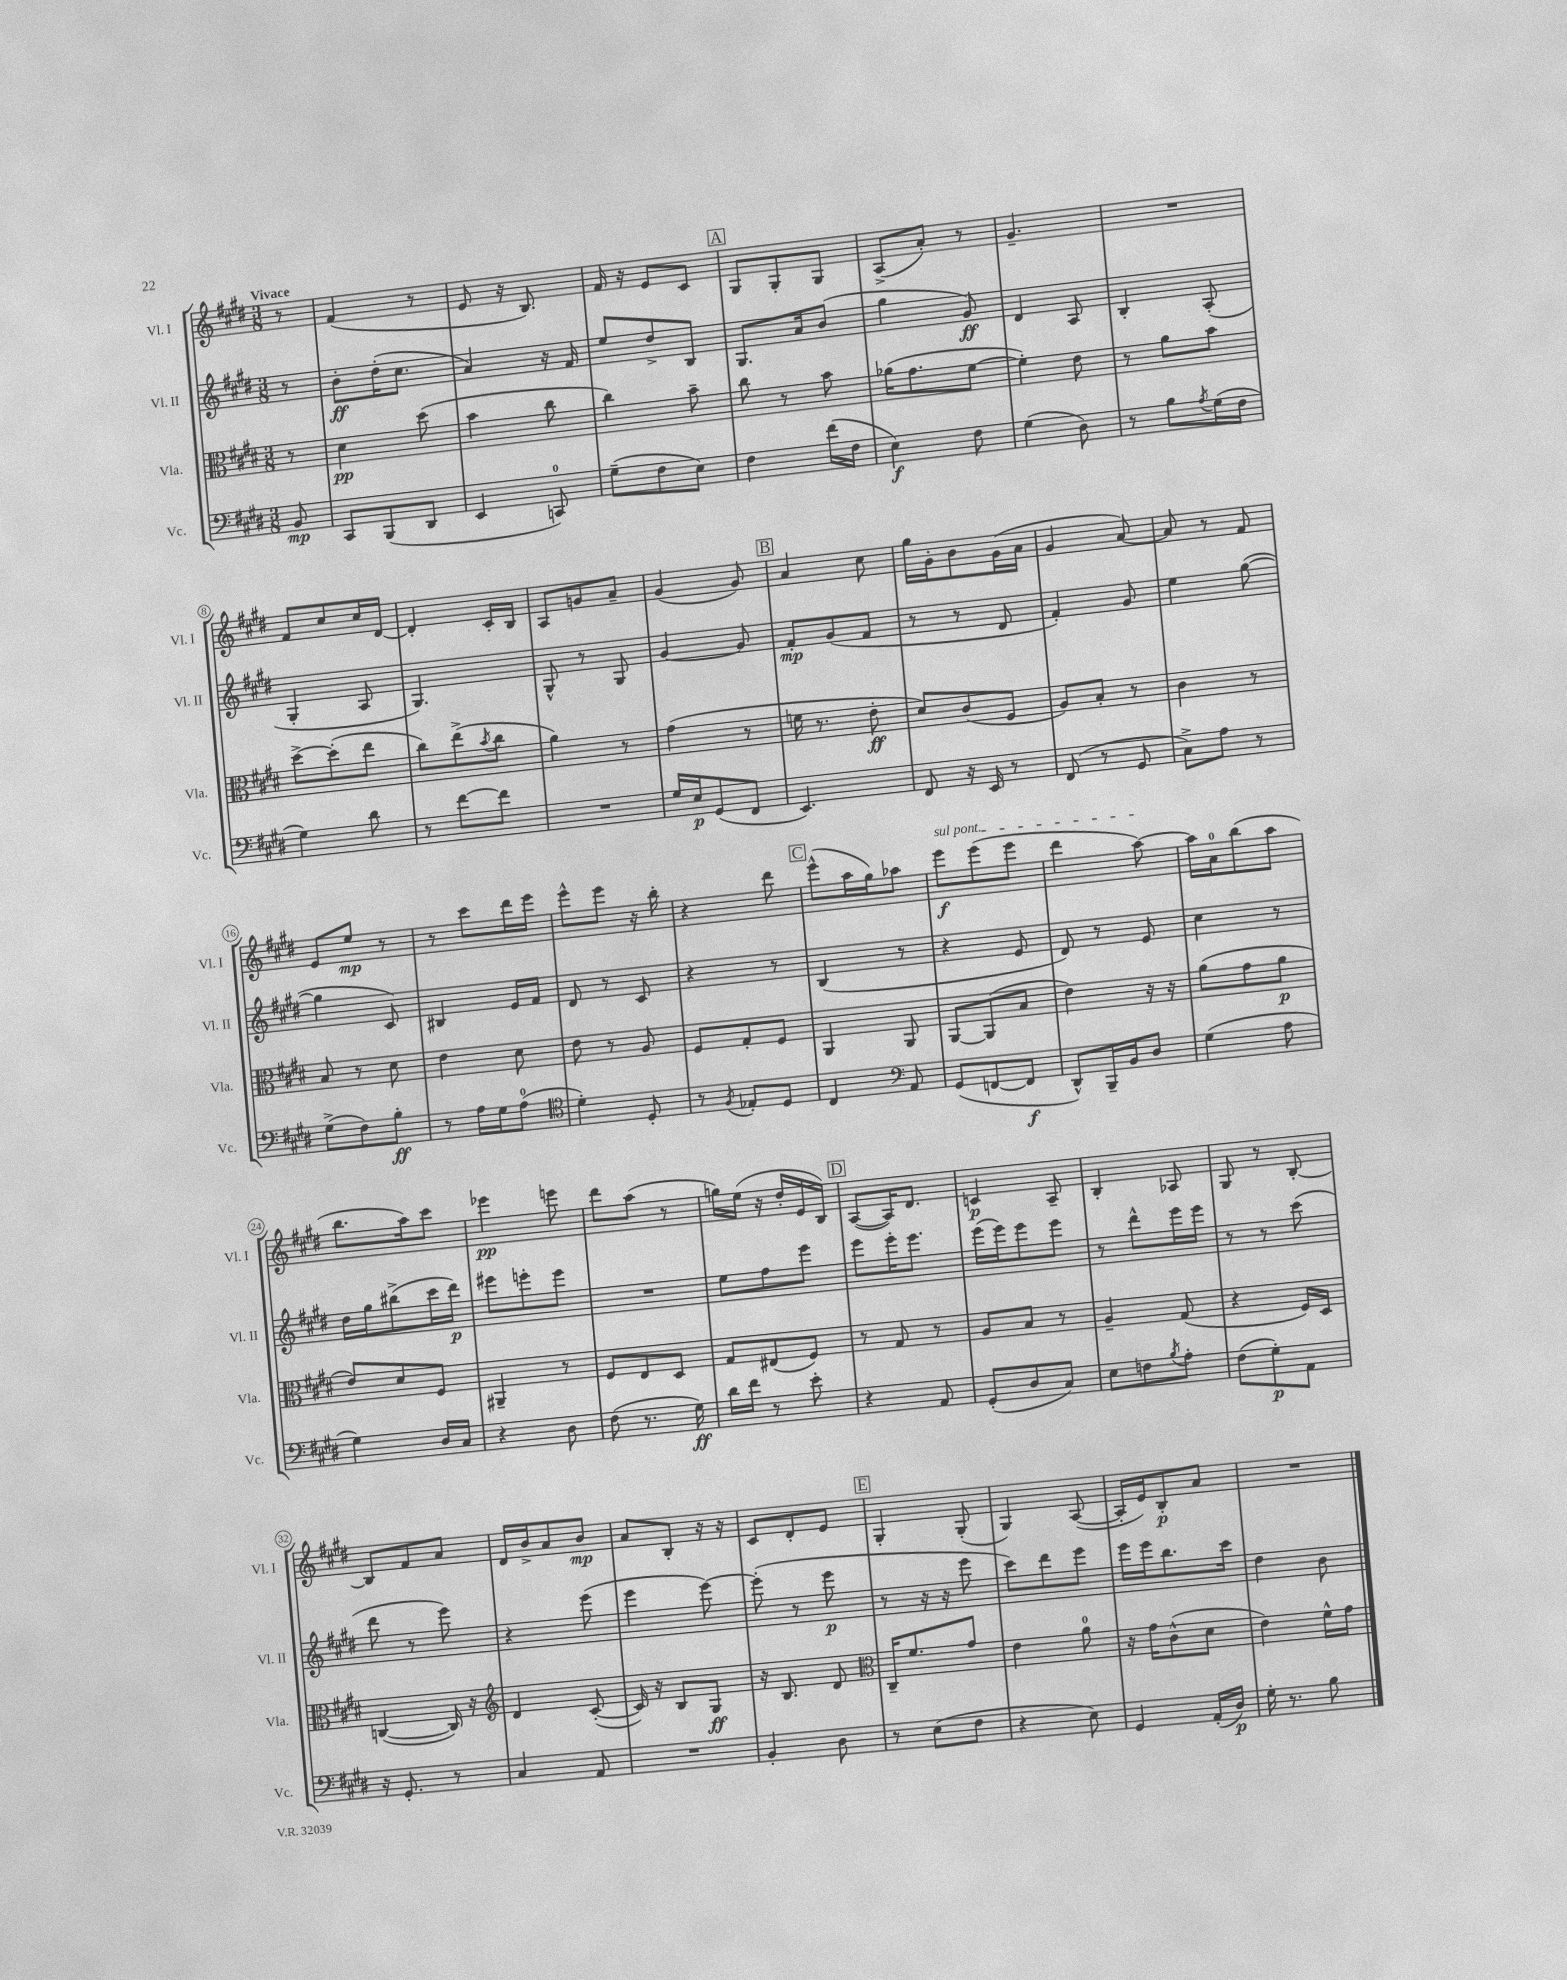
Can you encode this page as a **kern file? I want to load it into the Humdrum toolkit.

**kern	**dynam	**kern	**dynam	**kern	**dynam	**kern	**dynam
*part4	*part4	*part3	*part3	*part2	*part2	*part1	*part1
*staff4	*staff4	*staff3	*staff3	*staff2	*staff2	*staff1	*staff1
*I"Vc.	*	*I"Vla.	*	*I"Vl. II	*	*I"Vl. I	*
*I'Vc.	*	*I'Vla.	*	*I'Vl. II	*	*I'Vl. I	*
*clefF4	*	*clefC3	*	*clefG2	*	*clefG2	*
*k[f#c#g#d#]	*	*k[f#c#g#d#]	*	*k[f#c#g#d#]	*	*k[f#c#g#d#]	*
*M3/8	*	*M3/8	*	*M3/8	*	*M3/8	*
=	=	=	=	=	=	=	=
!	!	!	!	!	!	!LO:TX:a:B:t=Vivace	!
8BB/	mp	8r	.	8r	.	8r	.
=1	=1	=1	=1	=1	=1	=1	=1
8CC#/L	.	4d#\	pp	8b'\L	ff	(4f#/	.
(8BBB/	.	.	.	(16dd#'\K	.	.	.
.	.	.	.	8.cc#\J	.	.	.
8DD#/J	.	(8dd#\	.	.	.	8r	.
=2	=2	=2	=2	=2	=2	=2	=2
4EE/	.	4b\	.	4a/)	.	8e/	.
.	.	.	.	.	.	16r	.
.	.	.	.	.	.	8.B/)	.
8CCn/)	.	8cc#\	.	16r	.	.	.
.	.	.	.	16f#/	.	.	.
=3	=3	=3	=3	=3	=3	=3	=3
(8G#~\L	.	4cc#\)	.	8ee/L	.	16f#/	.
.	.	.	.	.	.	16r	.
8F#\	.	.	.	8dd#^/	.	8e/L	.
8E\J)	.	8b~\	.	8B/J	.	8c#/J	.
!!LO:REH:place=s1:t=A
=4	=4	=4	=4	=4	=4	=4	=4
4F#\	.	8cc#\	.	8.G#/L	.	8G#/L	.
.	.	8r	.	.	.	8G#'/	.
.	.	.	.	16a/k	.	.	.
(16f#\LL	.	8b\	.	(8b/J	.	8G#/J	.
16F#\JJ	.	.	.	.	.	.	.
=5	=5	=5	=5	=5	=5	=5	=5
4E\)	f	(16a-X\KL	.	4gg#\	.	(8A^/L	.
.	.	8.g#\	.	.	.	.	.
.	.	.	.	.	.	8a'/J)	.
8F#\	.	[8f#\J	.	8g#/)	ff	8r	.
=6	=6	=6	=6	=6	=6	=6	=6
(4G#\	.	4f#'\])	.	4d#/	.	4.g#~/	.
8D#\)	.	8e\	.	8A/	.	.	.
=7	=7	=7	=7	=7	=7	=7	=7
8r	.	8r	.	4B'/	.	4.r	.
8B\L	.	8a\L	.	.	.	.	.
8qA/	.	.	.	.	.	.	.
(16G#\L	.	8b\J	.	(8A'/	.	.	.
16F#\JJ	.	.	.	.	.	.	.
!!LO:LB:g=z
=8	=8	=8	=8	=8	=8	=8	=8
4G#\)	.	[8dd#^\L	.	4G#'/	.	8f#/L	.
.	.	(8dd#'\]	.	.	.	8cc#/	.
8d#\	.	8ee\J	.	8A/	.	16cc#/L	.
.	.	.	.	.	.	[16d#/JJ	.
=9	=9	=9	=9	=9	=9	=9	=9
8r	.	8cc#\L)	.	4.G#/)	.	4d#'/]	.
[8f#\L	.	(8ee^\	.	.	.	.	.
.	.	8qb/	.	.	.	.	.
8f#\J]	.	8cc#\J	.	.	.	16c#'/LL	.
.	.	.	.	.	.	16B/JJ	.
=10	=10	=10	=10	=10	=10	=10	=10
4.r	.	4a\)	.	8G#^^/	.	8A/L	.
.	.	.	.	8r	.	8gn/	.
.	.	8r	.	8G#/	.	8a~/J	.
=11	=11	=11	=11	=11	=11	=11	=11
16G#/LL	.	(4g#\	.	[4g#/	.	(4g#/	.
16E/J	p	.	.	.	.	.	.
(8GG#/	.	.	.	.	.	.	.
8FF#/J	.	8r	.	8g#/]	.	8g#/)	.
!!LO:REH:place=s1:t=B
=12	=12	=12	=12	=12	=12	=12	=12
4.EE/)	.	16fn\	.	8f#'/L	mp	4a/	.
.	.	8.r	.	.	.	.	.
.	.	.	.	(8g#/	.	.	.
.	.	8e'\	ff	8f#/J	.	8cc#\	.
=13	=13	=13	=13	=13	=13	=13	=13
8FF#/	.	8d#/L)	.	8r	.	16gg#\LL	.
.	.	.	.	.	.	16g#'\J	.
16r	.	(8c#/	.	8r	.	8b\	.
16EE/	.	.	.	.	.	.	.
8r	.	8F#/J	.	8d#/	.	(16g#\L	.
.	.	.	.	.	.	16a\JJ	.
=14	=14	=14	=14	=14	=14	=14	=14
(8FF#/	.	8A/L)	.	4f#'/)	.	4g#/	.
8r	.	8B'/J	.	.	.	.	.
8GG#/	.	8r	.	8g#/	.	[8a/)	.
=15	=15	=15	=15	=15	=15	=15	=15
8C#^\L)	.	4c#\	.	4ee\	.	8a/]	.
8A\J	.	.	.	.	.	8r	.
8r	.	8r	.	([8gg#\	.	8f#/	.
!!LO:LB:g=z
=16	=16	=16	=16	=16	=16	=16	=16
(8G#^\L	.	8B/	.	4gg#\]	.	8e/L	.
8F#\)	.	8r	.	.	.	8ee/J	mp
8B'\J	ff	8d#\	.	8c#/)	.	8r	.
=17	=17	=17	=17	=17	=17	=17	=17
8r	.	4e\	.	4B#X/	.	8r	.
16A\LL	.	.	.	.	.	8ccc#\L	.
16G#\J	.	.	.	.	.	.	.
(8A\J	.	8d#\	.	16e/LL	.	16ddd#\L	.
.	.	.	.	16f#/JJ	.	16eee\JJ	.
=18	=18	=18	=18	=18	=18	=18	=18
*clefC4	*	*	*	*	*	*	*
4d#'\)	.	8e\	.	8d#/	.	8eee^^\L	.
.	.	8r	.	8r	.	8eee\J	.
8D#'/	.	8A/	.	8c#/	.	16r	.
.	.	.	.	.	.	16bb'\	.
=19	=19	=19	=19	=19	=19	=19	=19
8r	.	8F#/L	.	4r	.	4r	.
8qF#/	.	.	.	.	.	.	.
8E-X'/L	.	8G#'/	.	.	.	.	.
8D#/J	.	8F#/J	.	8r	.	8ddd#\	.
!!LO:REH:place=s1:t=C
=20	=20	=20	=20	=20	=20	=20	=20
4C#/	.	4AA/	.	(4B/	.	(8eee^^\L	.
.	.	.	.	.	.	16aa\L	.
.	.	.	.	.	.	16gg#\J)	.
*clefF4	*	*	*	*	*	*	*
8AA/	.	8AA/	.	8r	.	8aa-X\J	.
=21	=21	=21	=21	=21	=21	=21	=21
!	!	!	!	!	!	!LO:TX:a:i:t=sul pont.	!
(8GG#/L	.	[8AA/L	.	4r	.	8eee\L	f
[8FFn/	.	(8AA/]	.	.	.	(8eee\	.
8FF/J]	f	8B/J	.	8e/	.	8eee\J	.
=22	=22	=22	=22	=22	=22	=22	=22
8DD#^^/L)	.	4e\)	.	8d#/)	.	4ddd#\	.
16BBB~/L	.	.	.	8r	.	.	.
16BB/J	.	.	.	.	.	.	.
8D#/J	.	16r	.	8e/	.	[8aa\)	.
.	.	16r	.	.	.	.	.
=23	=23	=23	=23	=23	=23	=23	=23
(4G#\	.	(8a\L	.	4cc#\	.	16aa\LL]	.
.	.	.	.	.	.	16a\J	.
.	.	8g#\	.	.	.	(8bb\	.
8A\	.	8a\J	p	8r	.	8aa\J	.
!!LO:LB:g=z
=24	=24	=24	=24	=24	=24	=24	=24
4G#\)	.	8e/L)	.	16dd#\LL	.	8.bb\L	.
.	.	.	.	16gg#\J	.	.	.
.	.	8d#/	.	(8bb#X^\	.	.	.
.	.	.	.	.	.	16aa\k)	.
16D#/LL	.	8F#/J	.	16ccc#\L	.	8ccc#\J	.
16C#/JJ	.	.	.	16ddd#\JJ)	p	.	.
=25	=25	=25	=25	=25	=25	=25	=25
4r	.	4AA#X~/	.	8eee#X\L	.	4eee-X\	pp
.	.	.	.	8eeen'\	.	.	.
8D#\	.	8r	.	8eee\J	.	8eeen\	.
=26	=26	=26	=26	=26	=26	=26	=26
(8F#\	.	8F#/L	.	4.r	.	8ddd#\L	.
8.r	.	8E/	.	.	.	(8aa\J	.
.	.	8D#/J	.	.	.	8r	.
16G#\)	ff	.	.	.	.	.	.
=27	=27	=27	=27	=27	=27	=27	=27
16d#\LL	.	8G#/L	.	8ee\L	.	16ggn\LL)	.
16f#\JJ	.	.	.	.	.	(16ee\JJ	.
8r	.	(8E#X/	.	8ff#\	.	16r	.
.	.	.	.	.	.	16dd#'/LL	.
8e'\	.	8F#/J)	.	8eee\J	.	16e/	.
.	.	.	.	.	.	16B/JJ)	.
!!LO:REH:place=s1:t=D
=28	=28	=28	=28	=28	=28	=28	=28
4r	.	8r	.	8eee\L	.	([8A/L	.
.	.	8G#/	.	16eee'\K	.	16A/K])	.
.	.	.	.	8.eee\J	.	8.d#/J	.
8AA/	.	8r	.	.	.	.	.
=29	=29	=29	=29	=29	=29	=29	=29
(8GG#'/L	.	8A/L	.	(16eee\LL	.	4cn/	p
.	.	.	.	16eee\J)	.	.	.
8D#/	.	8B/J	.	8eee\	.	.	.
8C#/J)	.	8r	.	8eee\J	.	8A~/	.
=30	=30	=30	=30	=30	=30	=30	=30
8E\L	.	4A~/	.	8r	.	4B'/	.
8Fn\	.	.	.	8ddd#^^\L	.	.	.
8qB/	.	.	.	.	.	.	.
8A'\J	.	(8G#/	.	16eee\L	.	8A-X/	.
.	.	.	.	16eee\JJ	.	.	.
=31	=31	=31	=31	=31	=31	=31	=31
(8F#\L	.	4r	.	8r	.	8G#/	.
8G#'\)	p	.	.	8r	.	8r	.
8AA\J	.	16F#/LL)	.	(8ccc#\	.	[8B'/	.
.	.	16D#/JJ	.	.	.	.	.
!!LO:LB:g=z
=32	=32	=32	=32	=32	=32	=32	=32
16r	.	([4Cn/	.	8ddd#\	.	8B/L]	.
8.GG#'/	.	.	.	.	.	.	.
.	.	.	.	8r	.	8f#/	.
8r	.	16C/])	.	8eee\)	.	8a/J	.
.	.	16r	.	.	.	.	.
=33	=33	=33	=33	=33	=33	=33	=33
*	*	*clefG2	*	*	*	*	*
4C#/	.	4d#/	.	4r	.	16d#/LL	.
.	.	.	.	.	.	16b^/J	.
.	.	.	.	.	.	8a/	.
8AA/	.	([8c#'/	.	(8eee\	.	8b/J	mp
=34	=34	=34	=34	=34	=34	=34	=34
4.r	.	16c#/])	.	4eee\	.	8a/L	.
.	.	16r	.	.	.	.	.
.	.	8B/L	.	.	.	8B'/J	.
.	.	8G#/J	ff	[8eee\)	.	16r	.
.	.	.	.	.	.	16r	.
=35	=35	=35	=35	=35	=35	=35	=35
4BB'/	.	16r	.	(8eee'\]	.	8c#/L	.
.	.	8.B/	.	.	.	.	.
.	.	.	.	8r	.	8d#'/	.
8D#\	.	8d#/	.	8eee\	p	8e/J	.
!!LO:REH:place=s1:t=E
=36	=36	=36	=36	=36	=36	=36	=36
*	*	*clefC3	*	*	*	*	*
8r	.	16C#~/KL	.	8r	.	4G#'/	.
.	.	8.f#/	.	.	.	.	.
(8E\L	.	.	.	16r	.	.	.
.	.	.	.	16r	.	.	.
8F#\J	.	8g#/J	.	8eee\	.	(8G#'/	.
=37	=37	=37	=37	=37	=37	=37	=37
4r	.	4e\	.	8ccc#\L)	.	4G#/)	.
.	.	.	.	8ddd#\	.	.	.
8E\)	.	8a\	.	8eee\J	.	([8A/	.
=38	=38	=38	=38	=38	=38	=38	=38
4GG#/	.	16r	.	16eee\LL	.	16A'/LL]	.
.	.	16g#\KL	.	16eee\J	.	16e/J)	.
.	.	(8c#^^\	.	8.bb\	.	8B'/	p
(16AA'/LL	.	8d#\J	.	.	.	8a/J	.
16D#/JJ)	p	.	.	16ccc#\Jk	.	.	.
=39	=39	=39	=39	=39	=39	=39	=39
16G#'\	.	4e\)	.	4dd#\	.	4.r	.
8.r	.	.	.	.	.	.	.
8B\	.	16f#^^\LL	.	8b\	.	.	.
.	.	16g#\JJ	.	.	.	.	.
==	==	==	==	==	==	==	==
*-	*-	*-	*-	*-	*-	*-	*-
